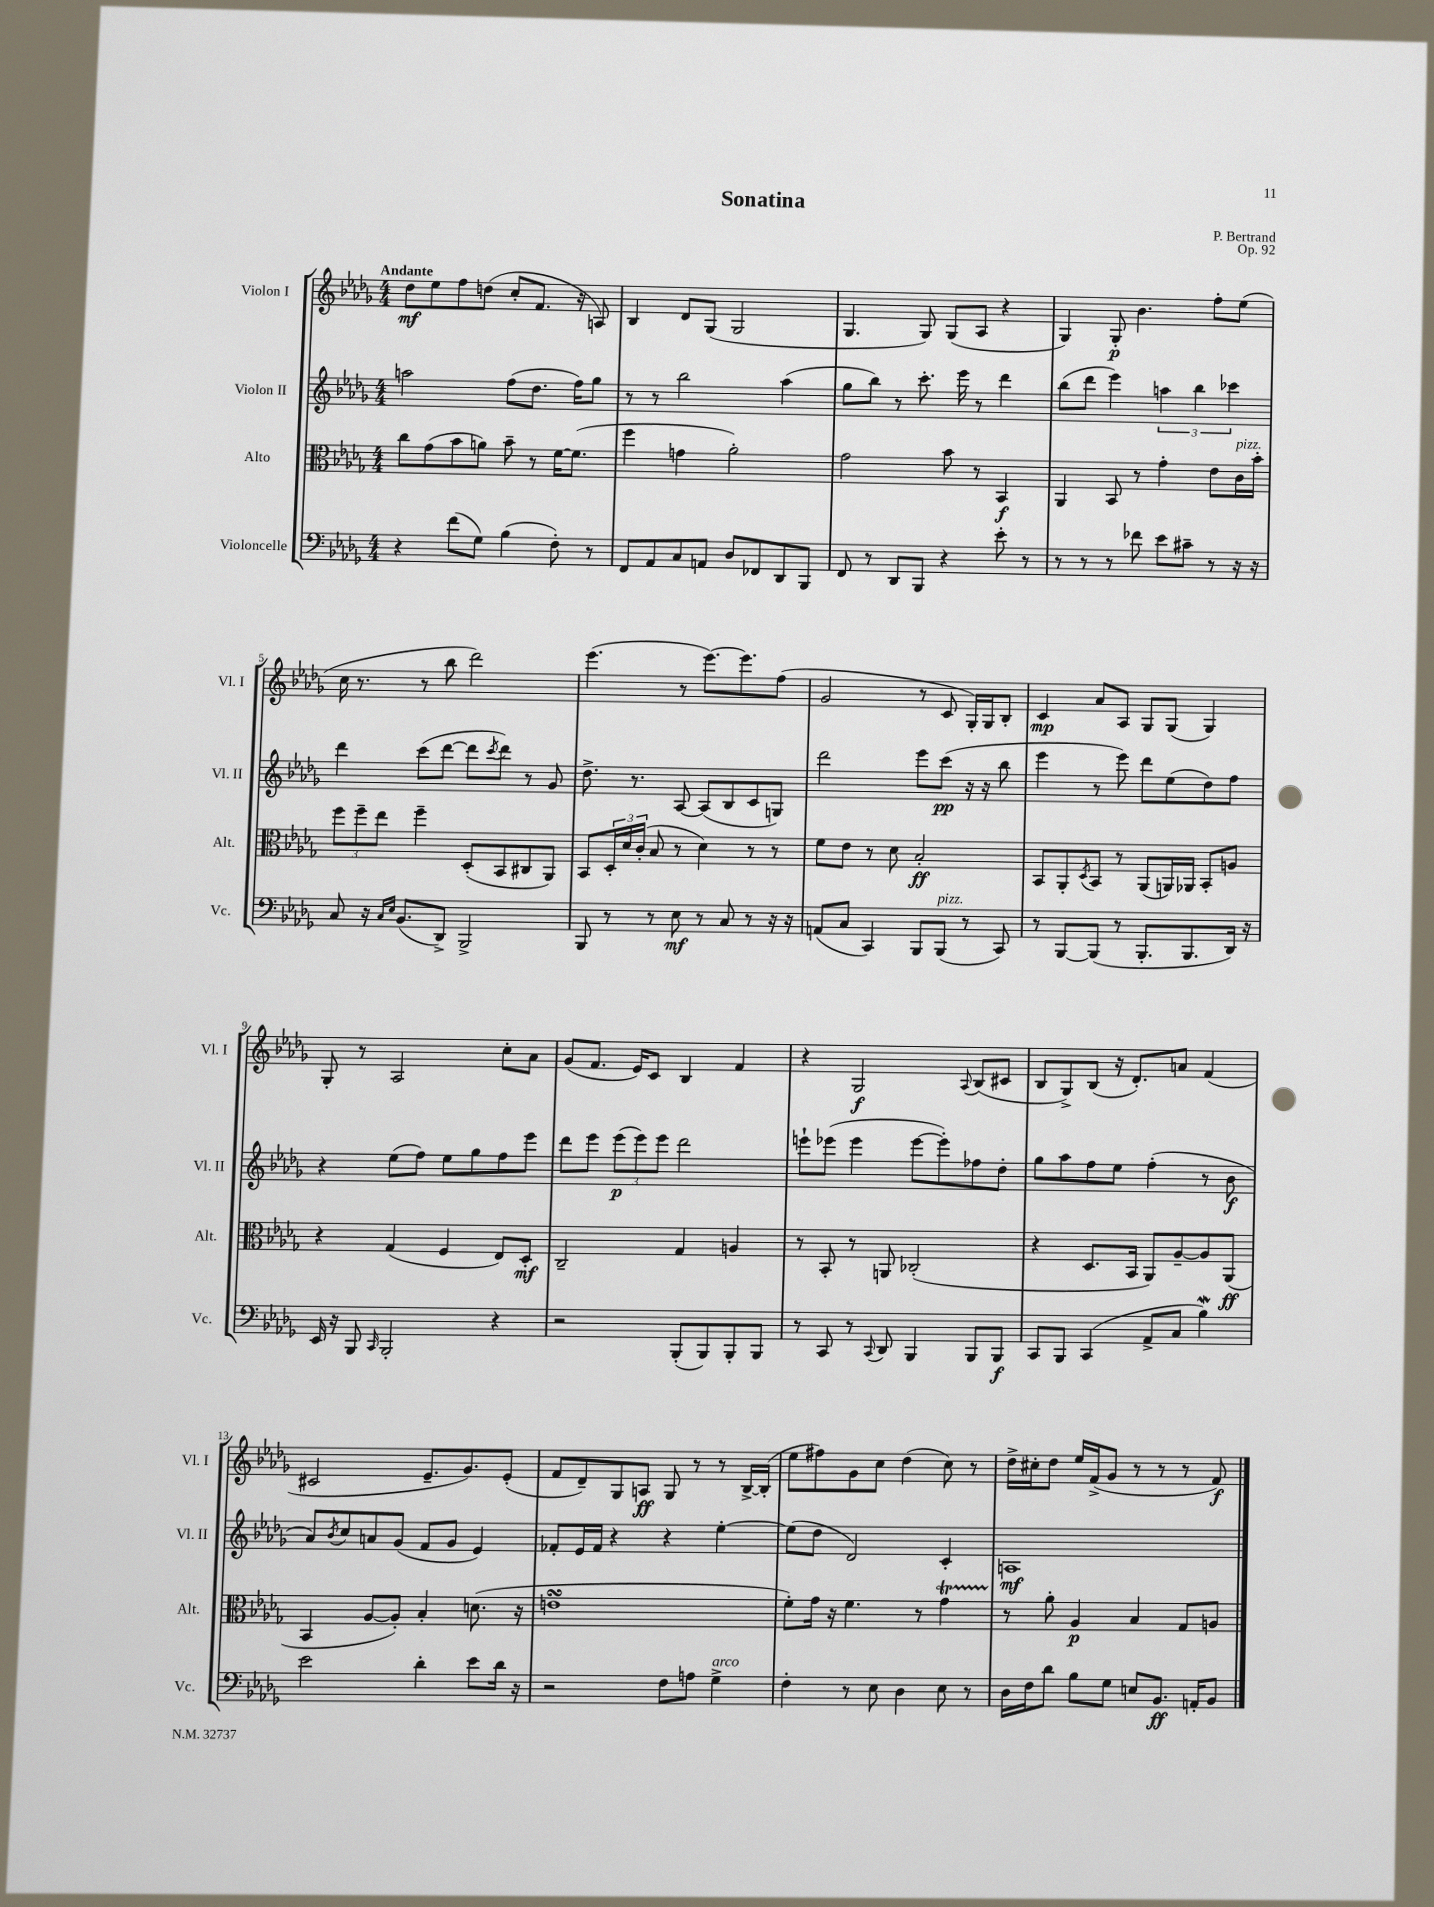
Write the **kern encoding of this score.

**kern	**dynam	**kern	**dynam	**kern	**dynam	**kern	**dynam
*part4	*part4	*part3	*part3	*part2	*part2	*part1	*part1
*staff4	*staff4	*staff3	*staff3	*staff2	*staff2	*staff1	*staff1
*I"Violoncelle	*	*I"Alto	*	*I"Violon II	*	*I"Violon I	*
*I'Vc.	*	*I'Alt.	*	*I'Vl. II	*	*I'Vl. I	*
*clefF4	*	*clefC3	*	*clefG2	*	*clefG2	*
*k[b-e-a-d-g-]	*	*k[b-e-a-d-g-]	*	*k[b-e-a-d-g-]	*	*k[b-e-a-d-g-]	*
*M4/4	*	*M4/4	*	*M4/4	*	*M4/4	*
=1	=1	=1	=1	=1	=1	=1	=1
!	!	!	!	!	!	!LO:TX:a:B:t=Andante	!
4r	.	8cc\L	.	2aan\	.	8dd-\L	mf
.	.	(8g-\	.	.	.	8ee-\	.
(8f\L	.	8b-\	.	.	.	8ff\	.
8G-\J)	.	8an\J)	.	.	.	(8ddn\J	.
(4B-\	.	8b-~\	.	(8ff\L	.	8cc'/L	.
.	.	8r	.	8.dd-\J	.	8.f/J	.
8F'\)	.	[16f\KL	.	.	.	.	.
.	.	(8.f\J]	.	16ff\KL)	.	16r	.
8r	.	.	.	8gg-\J	.	8An/)	.
=2	=2	=2	=2	=2	=2	=2	=2
8FF/L	.	4ff\	.	8r	.	4B-/	.
8AA-/	.	.	.	8r	.	.	.
8C/	.	4gn\	.	2bb-\	.	8d-/L	.
8AAn/J	.	.	.	.	.	(8G-/J	.
8D-/L	.	2a-'\)	.	.	.	2G-/	.
8FF-X/	.	.	.	.	.	.	.
8DD-/	.	.	.	(4aa-\	.	.	.
8BBB-/J	.	.	.	.	.	.	.
=3	=3	=3	=3	=3	=3	=3	=3
8FF/	.	2g-\	.	8gg-\L	.	4.G-/	.
8r	.	.	.	8bb-\J)	.	.	.
8DD-/L	.	.	.	8r	.	.	.
8BBB-/J	.	.	.	8.ccc'\	.	8G-/)	.
4r	.	8b-\	.	.	.	(8G-/L	.
.	.	.	.	16eee-\	.	.	.
.	.	8r	.	8r	.	8A-/J	.
8e-'\	.	4BB-/	f	4ddd-\	.	4r	.
8r	.	.	.	.	.	.	.
=4	=4	=4	=4	=4	=4	=4	=4
8r	.	4AA-/	.	(8bb-\L	.	4G-/)	.
8r	.	.	.	8ddd-\J	.	.	.
8r	.	8BB-/	.	4eee-\)	.	8G-'/	p
8f-X\	.	8r	.	.	.	4.b-\	.
8e-\L	.	4g-'\	.	6aan\	.	.	.
8c#X~\J	.	.	.	.	.	.	.
.	.	.	.	6bb-\	.	.	.
8r	.	8e-\L	.	.	.	8ff'\L	.
.	.	.	.	6ccc-X\	.	.	.
!	!	!LO:TX:a:i:t=pizz.	!	!	!	!	!
16r	.	16c\L	.	.	.	(8ee-\J	.
16r	.	16b-'\JJ	.	.	.	.	.
!!LO:LB:g=z
=5	=5	=5	=5	=5	=5	=5	=5
8C/	.	12ff\L	.	4ddd-\	.	16cc\	.
.	.	.	.	.	.	8.r	.
.	.	12ff~\	.	.	.	.	.
16r	.	.	.	.	.	.	.
.	.	12ee-\J	.	.	.	.	.
16qqC/LL	.	.	.	.	.	.	.
16qqE-/JJ	.	.	.	.	.	.	.
(8.BB-/L	.	.	.	.	.	.	.
.	.	4ff~\	.	(8ccc\L	.	8r	.
8DD-^/J)	.	.	.	[8ddd-\J	.	8bb-\	.
2BBB-^/	.	(8D-'/L	.	8ddd-\L]	.	2ddd-\)	.
.	.	.	.	8qccc/	.	.	.
.	.	8BB-/	.	8ddd-\J)	.	.	.
.	.	8C#X/	.	8r	.	.	.
.	.	8AA-/J)	.	8g-/	.	.	.
=6	=6	=6	=6	=6	=6	=6	=6
8BBB-/	.	8BB-/L	.	8.dd-^\	.	(4.eee-\	.
8r	.	24D-'/L	.	.	.	.	.
.	.	24d-/	.	.	.	.	.
.	.	.	.	8.r	.	.	.
.	.	(24c'/JJ	.	.	.	.	.
8r	.	8B-/	.	.	.	.	.
8E-\	mf	8r	.	[8A-/	.	8r	.
8r	.	4d-\)	.	(8A-/L]	.	[8.eee-\L)	.
8C/	.	.	.	8B-/	.	.	.
.	.	.	.	.	.	8.eee-\]	.
8r	.	8r	.	8c/	.	.	.
16r	.	8r	.	8Gn/J)	.	(8ff\J	.
16r	.	.	.	.	.	.	.
=7	=7	=7	=7	=7	=7	=7	=7
(8AAn/L	.	8f\L	.	2ddd-\	.	2g-/	.
8C/J	.	8e-\J	.	.	.	.	.
4CC/)	.	8r	.	.	.	.	.
.	.	8d-\	.	.	.	.	.
8BBB-/L	.	2B-'/	ff	8eee-\L	.	8r	.
!LO:TX:a:i:t=pizz.	!	!	!	!	!	!	!
(8BBB-/J	.	.	.	(8ccc\J	pp	8c/	.
8r	.	.	.	16r	.	16G-'/LL)	.
.	.	.	.	16r	.	16G-/J	.
8CC/)	.	.	.	8bb-\	.	8B-'/J	.
=8	=8	=8	=8	=8	=8	=8	=8
8r	.	8BB-/L	.	4eee-\	.	4c/	mp
[8BBB-/L	.	8AA-'/	.	.	.	.	.
.	.	8qD-/	.	.	.	.	.
(8BBB-/J]	.	8BB-/J	.	8r	.	8a-/L	.
8r	.	8r	.	8eee-\)	.	8A-/J	.
8.BBB-'/L	.	(8AA-/L	.	8ddd-\L	.	8G-/L	.
.	.	16AAn/L)	.	(8ee-\	.	(8G-/J	.
8.BBB-/	.	16AA-X/JJ	.	.	.	.	.
.	.	8BB-'/L	.	8dd-\)	.	4G-/)	.
16DD-/Jk)	.	8An/J	.	8ff\J	.	.	.
16r	.	.	.	.	.	.	.
!!LO:LB:g=z
=9	=9	=9	=9	=9	=9	=9	=9
16EE-/	.	4r	.	4r	.	8G-'/	.
16r	.	.	.	.	.	.	.
8BBB-/	.	.	.	.	.	8r	.
16qqCC/	.	.	.	.	.	.	.
2BBB-'/	.	(4G-/	.	(8ee-\L	.	2A-/	.
.	.	.	.	8ff\J)	.	.	.
.	.	4F/	.	8ee-\L	.	.	.
.	.	.	.	8gg-\	.	.	.
4r	.	8E-/L)	.	8ff\	.	8cc'\L	.
.	.	8D-'/J	mf	8eee-\J	.	8a-\J	.
=10	=10	=10	=10	=10	=10	=10	=10
2r	.	2C~/	.	8ddd-\L	.	(8g-/L	.
.	.	.	.	8eee-\J	.	8.f/J	.
.	.	.	.	(12eee-\L	p	.	.
.	.	.	.	.	.	16e-/KL)	.
.	.	.	.	12eee-\)	.	.	.
.	.	.	.	.	.	8c/J	.
.	.	.	.	12eee-\J	.	.	.
(8BBB-'/L	.	4G-/	.	2ddd-\	.	4B-/	.
8BBB-/)	.	.	.	.	.	.	.
8BBB-'/	.	4An/	.	.	.	4f/	.
8BBB-/J	.	.	.	.	.	.	.
=11	=11	=11	=11	=11	=11	=11	=11
8r	.	8r	.	8eeen`\L	.	4r	.
8CC/	.	8BB-'/	.	(8eee-X\J	.	.	.
8r	.	8r	.	4eee-\	.	2G-/	f
8qqCC/	.	.	.	.	.	.	.
8DD-/	.	8AAn/	.	.	.	.	.
4BBB-/	.	(2C-X'/	.	[8eee-\L	.	.	.
.	.	.	.	8eee-'\])	.	.	.
.	.	.	.	.	.	8qqA-/	.
8BBB-/L	.	.	.	8ff-X\	.	(8B-/L	.
8BBB-/J	f	.	.	8dd-'\J	.	8c#X/J	.
=12	=12	=12	=12	=12	=12	=12	=12
8CC/L	.	4r	.	8gg-\L	.	8B-/L	.
8BBB-/J	.	.	.	8aa-\	.	8G-^/)	.
(4CC/	.	8.D-/L	.	8ff\	.	(8B-/J	.
.	.	.	.	8ee-\J	.	16r	.
.	.	16BB-/Jk	.	.	.	8.d-'/L)	.
8AA-^/L	.	8AA-/L)	.	(4ff'\	.	.	.
8C/J	.	[8A-~/	.	.	.	8an/J	.
4B-W\)	.	8A-/]	.	8r	.	(4f/	.
.	.	(8AA-/J	ff	8b-\	f	.	.
!!LO:LB:g=z
=13	=13	=13	=13	=13	=13	=13	=13
2e-\	.	4BB-/	.	8a-/L)	.	2c#X/	.
.	.	.	.	8qb-/	.	.	.
.	.	.	.	8cc/	.	.	.
.	.	[8A-/L	.	8an/	.	.	.
.	.	8A-'/J])	.	(8g-/J	.	.	.
4d-'\	.	4B-'/	.	8f/L	.	8.e-~/L	.
.	.	.	.	8g-/J	.	.	.
.	.	.	.	.	.	8.g-/)	.
8e-\L	.	(8.dn\	.	4e-/)	.	.	.
16d-\Jk	.	.	.	.	.	(8e-'/J	.
16r	.	16r	.	.	.	.	.
=14	=14	=14	=14	=14	=14	=14	=14
2r	.	1ensSsS	.	8f-X'/L	.	8f/L	.
.	.	.	.	16e-/L	.	8d-~/)	.
.	.	.	.	16f-/JJ	.	.	.
.	.	.	.	4r	.	8G-/	.
.	.	.	.	.	.	8An/J	ff
8F\L	.	.	.	4r	.	8G-/	.
8An\J	.	.	.	.	.	8r	.
!LO:TX:a:i:t=arco	!	!	!	!	!	!	!
4G-^\	.	.	.	[4ee-'\	.	8r	.
.	.	.	.	.	.	[16B-^/LL	.
.	.	.	.	.	.	(16B-'/JJ]	.
=15	=15	=15	=15	=15	=15	=15	=15
4F'\	.	8f'\L)	.	(8ee-\L]	.	8ee-\L	.
.	.	16g-\Jk	.	8dd-\J	.	8ff#X\)	.
.	.	16r	.	.	.	.	.
8r	.	4.f\	.	2d-/)	.	8g-\	.
8E-\	.	.	.	.	.	8cc\J	.
4D-\	.	.	.	.	.	(4dd-\	.
.	.	8r	.	.	.	.	.
8E-\	.	4g-T\	.	4c'/	.	8cc\)	.
8r	.	.	.	.	.	8r	.
=16	=16	=16	=16	=16	=16	=16	=16
16D-\LL	.	8r	.	1An	mf	16dd-^\LL	.
16F\J	.	.	.	.	.	16cc#X'\J	.
8d-\J	.	8a-'\	.	.	.	8dd-\J	.
8B-\L	.	4A-/	p	.	.	16ee-/LL	.
.	.	.	.	.	.	(16f^/J	.
8G-\J	.	.	.	.	.	8g-/J	.
8En/L	.	4B-/	.	.	.	8r	.
8.BB-/J	ff	.	.	.	.	8r	.
.	.	8G-/L	.	.	.	8r	.
16AAn'/KL	.	.	.	.	.	.	.
8BB-/J	.	8An/J	.	.	.	8f/)	f
==	==	==	==	==	==	==	==
*-	*-	*-	*-	*-	*-	*-	*-
